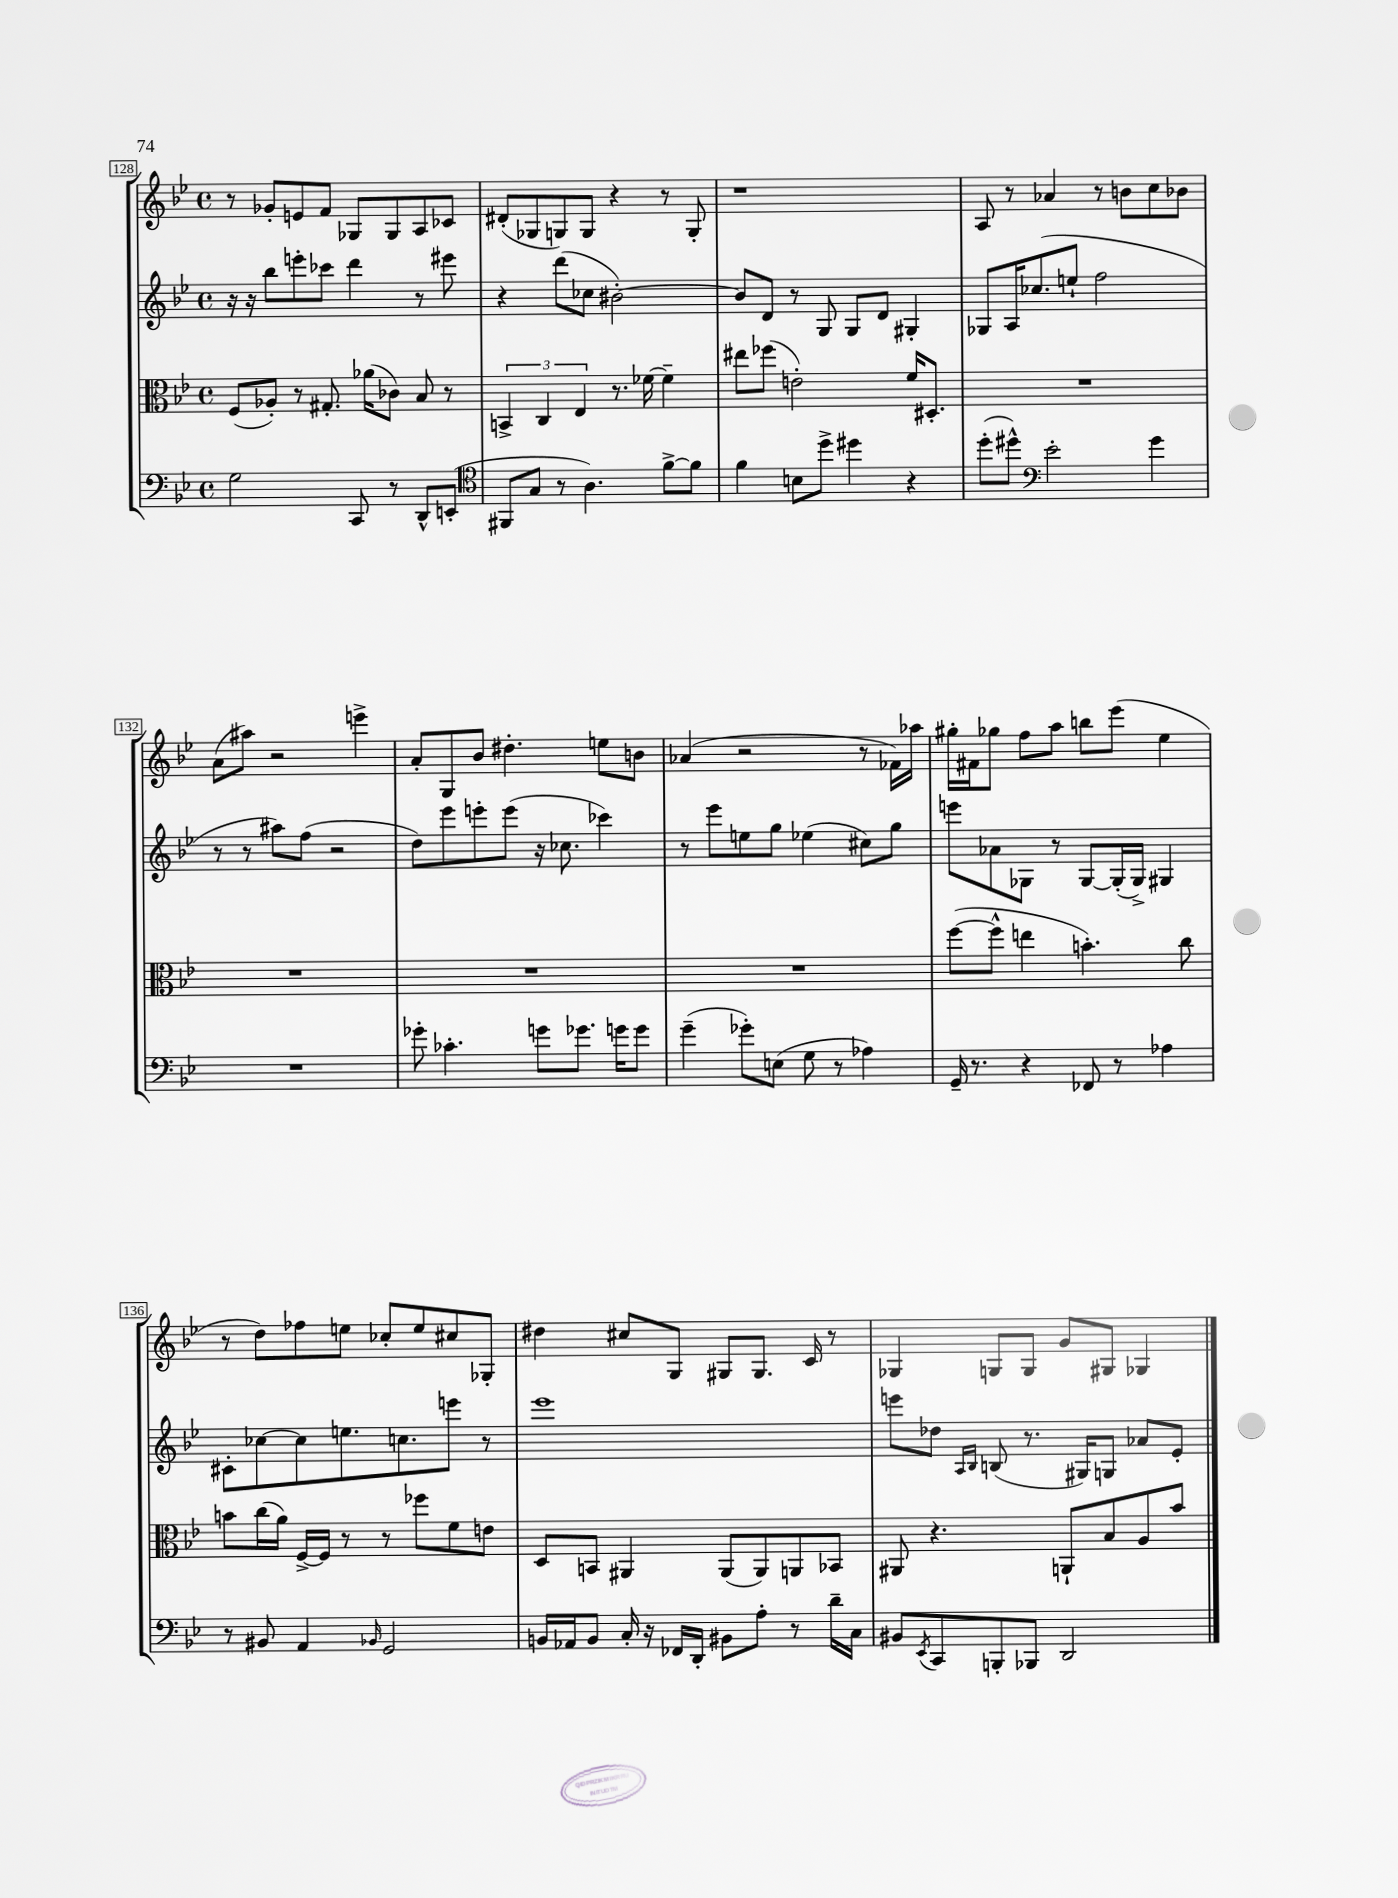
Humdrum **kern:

**kern	**kern	**kern	**kern
*part4	*part3	*part2	*part1
*staff4	*staff3	*staff2	*staff1
*clefF4	*clefC3	*clefG2	*clefG2
*k[b-e-]	*k[b-e-]	*k[b-e-]	*k[b-e-]
*M4/4	*M4/4	*M4/4	*M4/4
*met(c)	*met(c)	*met(c)	*met(c)
=128	=128	=128	=128
2G\	(8F/L	16r	8r
.	.	16r	.
.	8A-X'/J)	8bb-\L	8g-X'/L
.	8r	8eeen'\	8en/
.	8.G#X'/	8ccc-X\J	8f/J
8CC/	.	4ddd\	8G-X/L
.	(16a-X\KL	.	.
8r	8c-X\J)	.	8G-/
8DD^^/L	8B-/	8r	8A/
(8EEn'/J	8r	8eee#X\	8c-X/J
=129	=129	=129	=129
*clefC4	*	*	*
8FF#X/L	6BBn^/	4r	(8d#X'/L
8G/J	.	.	8G-X/
.	6C/	.	.
8r	.	(8ddd\L	8Gn/)
.	6E-/	.	.
4.A\)	.	8cc-X\J	8G/J
.	8.r	[2b#X'\)	4r
.	[16f-X\	.	.
[8f^\L	4f-~\]	.	8r
8f\J]	.	.	8G'/
=130	=130	=130	=130
4f\	8ee#X\L	8b#/L]	1r
.	(8ff-X\J	8d/J	.
8Bn\L	2en'\)	8r	.
8dd^\J	.	8G/	.
4dd#X\	.	8G/L	.
.	.	8d/J	.
4r	16f/KL	4G#X'/	.
.	8.D#X'/J	.	.
=131	=131	=131	=131
(8dd'\L	1r	8G-X/L	8A/
8dd#X^^\J)	.	16A/K	8r
.	.	(8.cc-X/	.
*clefF4	*	*	*
2e-'\	.	.	4a-X/
.	.	8een`/J	.
.	.	2ff\	8r
.	.	.	8bn\L
4g\	.	.	8cc\
.	.	.	8b-X\J
!!LO:LB:g=z
=132	=132	=132	=132
1r	1r	8r	(8a\L
.	.	8r	8aa#X\J)
.	.	8aa#X\L)	2r
.	.	(8ff\J	.
.	.	2r	.
.	.	.	4eeen^\
=133	=133	=133	=133
8g-X'\	1r	8dd\L)	8a'/L
4.c-X'\	.	8eee-\	8G/
.	.	8eeen'\	8b-/J
.	.	(8eee\J	4.dd#X'\
8gn\L	.	16r	.
.	.	8.cc-X\	.
8.g-X\J	.	.	.
.	.	4ccc-X\)	8een\L
16gn\KL	.	.	.
8g\J	.	.	8bn\J
=134	=134	=134	=134
(4g~\	1r	8r	(4a-X/
.	.	8eee-\L	.
8g-X'\L)	.	8een\	2r
(8En\J	.	8gg\J	.
8G\	.	(4ee-X\	.
8r	.	.	.
4A-X\)	.	8cc#X\L)	8r
.	.	8gg\J	16f-X\LL)
.	.	.	16aa-X\JJ
=135	=135	=135	=135
16GG~/	([8ff\L	8eeen\L	16gg#X'\LL
8.r	.	.	16f#X\J
.	8ff^^\J]	8a-X\	8gg-X\J
4r	4een\	8G-X\J	8ff\L
.	.	8r	8aa\J
8FF-X/	4.bn'\)	[8G-/L	8bbn\L
8r	.	(16G-'/L]	(8eee-\J
.	.	16G-^/JJ)	.
4A-X\	.	4G#X/	4ee-\
.	8cc\	.	.
!!LO:LB:g=z
=136	=136	=136	=136
8r	8bn\L	8c#X'\L	8r
8BB#X/	(16cc\L	[8cc-X\	8dd\L)
.	16a\JJ)	.	.
4AA/	[16F^/LL	8cc-\]	8ff-X\
.	16F/JJ]	.	.
.	8r	8.een\	8een\J
16qqBB-X/	.	.	.
2GG/	8r	.	8cc-X'/L
.	.	8.ccn\	.
.	8ff-X\L	.	8ee/
.	8f\	8eeen\J	8cc#X/
.	8en\J	8r	8G-X'/J
=137	=137	=137	=137
16BBn/LL	8D/L	1eee-	4dd#X\
16AA-X/J	.	.	.
8BB/J	8BBn/J	.	.
16C'/	4AA#X/	.	8cc#X/L
16r	.	.	.
16FF-X/LL	.	.	8G/J
16DD'/JJ	.	.	.
8BB#X\L	(8AA#/L	.	8G#X/L
8A'\J	8AA#/)	.	8.G#/J
8r	8AAn/	.	.
.	.	.	16c/
16d~\LL	8BB-X/J	.	8r
16C\JJ	.	.	.
=138	=138	=138	=138
8BB#X/L	8AA#X/	8eeen\L	4G-X/
8qEE-/	.	.	.
8CC/	4.r	8dd-X\J	.
.	.	16qqA/LL	.
.	.	16qqB-/JJ	.
8BBBn'/	.	(8Bn/	8Gn/L
8BBB-X/J	.	8.r	8G/J
2DD/	8AAn`/L	.	8g/L
.	.	16G#X/KL)	.
.	8B-/	8Gn/J	8G#X/J
.	8A/	8a-X/L	4G-X/
.	8b-/J	8e-'/J	.
==	==	==	==
*-	*-	*-	*-
